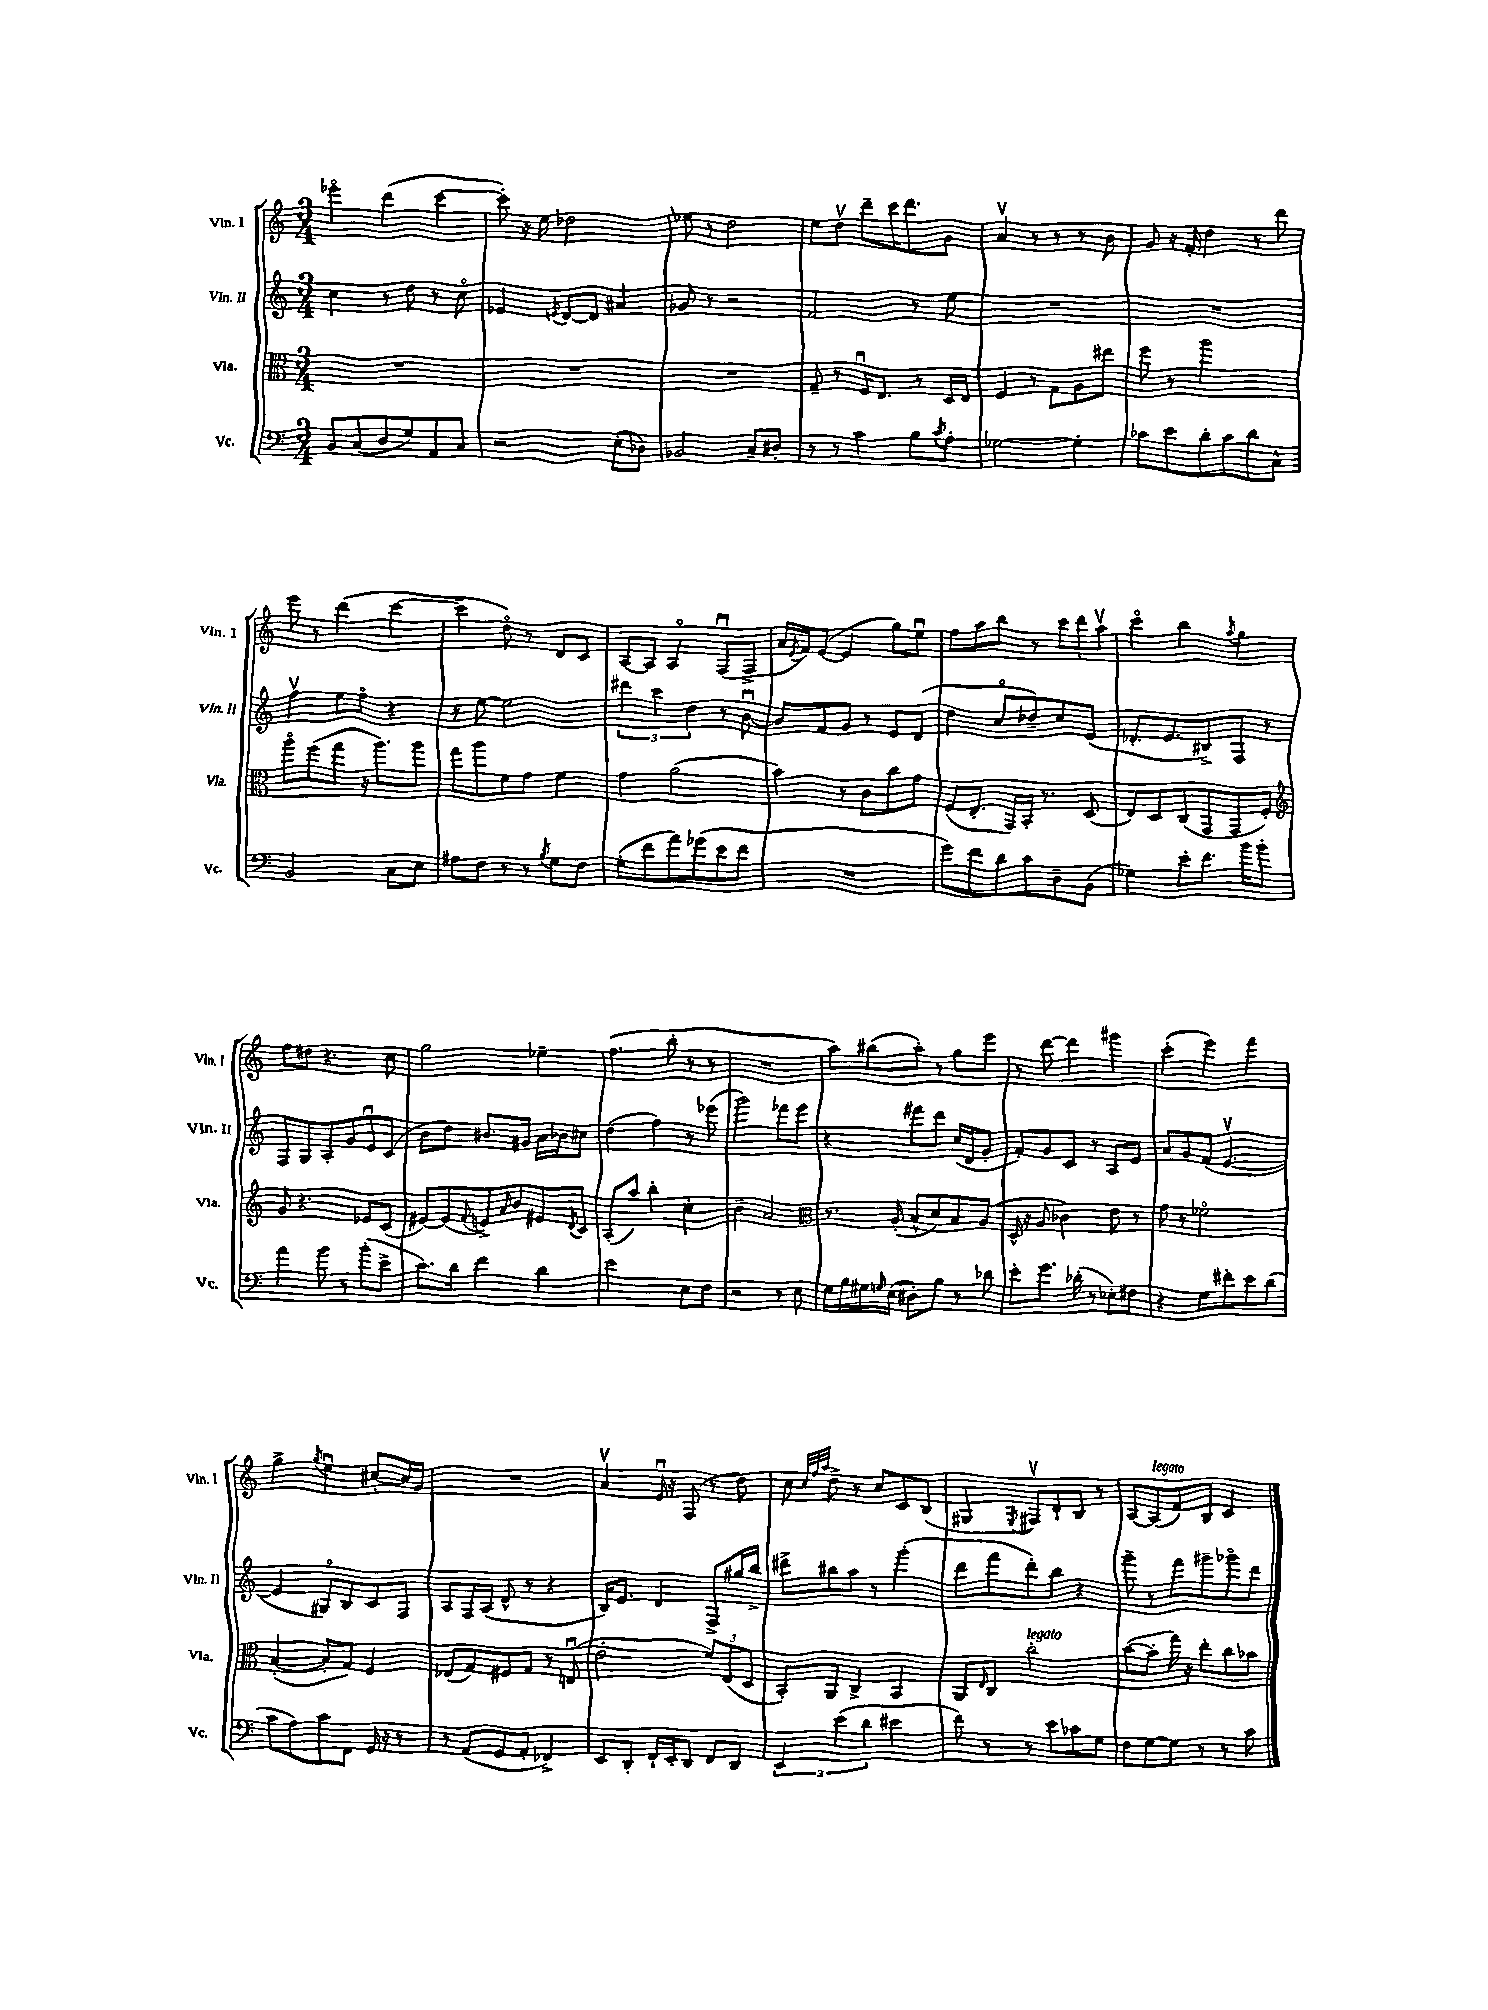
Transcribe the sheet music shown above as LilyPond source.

<<
\new StaffGroup <<
\new Staff = "s0" \with { instrumentName = "Vln. I" shortInstrumentName = "Vln. I" } {
    \clef treble \key c \major \numericTimeSignature \time 3/4
    ees'''4\flageolet d'''4( c'''4~ |
    c'''8-.) r16 e''16 des''2 |
    ees''8 r8 d''2 |
    e''8 d''8\upbow d'''8-- c'''16 d'''8. g'8 |
    a'4\upbow r8 r8 r8 b'8 |
    g'8 r16 f'16-. d''4 r8 d'''8 |
    e'''8 r8 d'''4( c'''4~ |
    c'''4-- d''8\flageolet) r8 d'8 c'8 |
    a8~ a8 a4\flageolet f8\downbow( f8-> |
    a'16 \acciaccatura { e'8 } f'16) e'8~( e'4 g''8) e''8\downbow |
    f''8 a''8 b''8 r8 \tuplet 3/2 { c'''8 d'''8 a''8\upbow } |
    c'''4\flageolet b''4 \acciaccatura { a''8 } g''4 |
    f''8 dis''8 r4. c''8 |
    g''2 ees''4-- |
    f''4.( b''8-. r8 r8 |
    R2. |
    a''8) bis''8( a''8-.) r8 g''8 e'''8 |
    r8 d'''8~ d'''4 gis'''4 |
    c'''4-.( e'''4) f'''4 |
    g''4-> \acciaccatura { g''8 } e''4\downbow cis''8~-. cis''16 g'16 |
    R2. |
    a'4\upbow e'16\downbow r16 f8( r8 d''8) |
    c''8 \grace { c''32 f''32 a''32 } d''8-> r8 c''8 c'8 b8( |
    gis4 \acciaccatura { e8 } fis8\upbow) d'8-! b8 r8 |
    a8~ a8^\markup { \italic "legato" }( f'8) b8 c'4 \bar "|." |
}
\new Staff = "s1" \with { instrumentName = "Vln. II" shortInstrumentName = "Vln. II" } {
    \clef treble \key c \major \numericTimeSignature \time 3/4
    c''4 r8 d''8 r8 c''8\flageolet |
    ees'4 \acciaccatura { e'8 } d'8~ d'8 ais'4 |
    ges'8 r8 r2 |
    f'2 r8 e''8 |
    R2. |
    R2. |
    f''4\upbow e''8 f''8\flageolet r4 |
    r8 e''8~ e''2 |
    \tuplet 3/2 { dis'''4 c'''4 d''4 } r8 b'8~\downbow |
    b'8 f'8 g'8 r8 e'8 d'8( |
    d''4 c''8\flageolet des''8--) c''8 e'8( |
    des'8.-. e'8. bis8->) f8 r8 |
    f8 g8 a8-. g'8 e'8\downbow c'8( |
    b'8 d''8) bis'8. gis'16 a'16 bes'16 cis''8 |
    d''4( f''4) r8 ees'''8( |
    g'''2) fes'''8 e'''8 |
    r4 fis'''8 d'''8 c''16( d'16 g'8-. |
    f'8-.) g'8 c'8 r8 a8 e'8 |
    a'8 g'8 f'8( e'4.~\upbow |
    e'4 gis8\flageolet) b8 c'8 f8 |
    a8 f16 a16( d'8-^ r8 r4 |
    b16) e'8. d'4 f8-> gis''16 b''16-> |
    dis'''8-> bis''8 a''8 r8 g'''4-.( |
    d'''8 f'''8 d'''8-.) b''8 r4 |
    g'''8-- r8 f'''8 gis'''8-- ges'''8\flageolet d'''8 \bar "|." |
}
\new Staff = "s2" \with { instrumentName = "Vla." shortInstrumentName = "Vla." } {
    \clef alto \key c \major \numericTimeSignature \time 3/4
    R2. |
    R2. |
    R2. |
    g8-- r8 f16\downbow e8. r8 d16 e16 |
    f4 r8 g8 a8 eis''8 |
    f''8 r8 a''2 |
    a''8\flageolet f''8( g''8 r16 a''8.) a''8 |
    g''8 a''8 f'8 g'8 f'4 |
    g'4 a'2( |
    b'4) r8 c'8 c''8 g'8 |
    f8( e8.-. g,16) b,16-. r8. d8( |
    e8) d8 c8( g,8 g,8 f8-.) |
    \clef treble g'8 r4. ees'8 c'8( |
    eis'8~) eis'8( \appoggiatura { f'8 } e'8->) \grace { a'16 } b'8 eis'8 \acciaccatura { d'8 } c'8 |
    a8-.( a''8) b''4-. c''4-. |
    b'4-- a'2 |
    \clef alto r8. a16-.( b8-^ d'8) b8 a8( |
    d16-^ r16 a8 ces'4) e'8 r8 |
    g'8 r8 fes'2\flageolet |
    b4~-.( b8-. g8) f4 |
    ees8( g8) fis8 g8 r8 e8\downbow( |
    e'2-. \tuplet 3/2 { f'8) e8( d8 } |
    b,8-.) a,8 c4-> b,4 |
    a,8 \grace { e16 } c8 c''2-.^\markup { \italic "legato" } |
    b'8~( b'8-. g''16) r16 e''8-. c''8 bes'8 \bar "|." |
}
\new Staff = "s3" \with { instrumentName = "Vc." shortInstrumentName = "Vc." } {
    \clef bass \key c \major \numericTimeSignature \time 3/4
    b,8 c8( d8 g8) a,8 c8 |
    r2 e8-.( des8) |
    bes,2 c8-- dis8-. |
    r8 r8 c'4 b8 \acciaccatura { c'8 } a8-. |
    ges2~ ges4-. |
    ces'8 e'8 d'8-. ces'8 d'8 c8-^ |
    b,2 c8 e8 |
    ais8 f8 r8 r8 \acciaccatura { b8 } g8 f8 |
    g8-.( f'8 a'8) ges'8( e'8 f'8 |
    R2. |
    g'8) f'8 d'8 c'8 d8-- b,8( |
    ges4) e'8-. f'8. b'16 b'8-. |
    a'4 b'8 r8 b'8-.( e'8-> |
    c'8.) d'16 f'4 d'4 |
    e'2 e8 f8 |
    r2 r8 e8 |
    g16 b16 gis16 \grace { g16 } e16( dis8-.) b8 r8 des'8 |
    e'8-. g'8. des'16-.( r8 ees8-.) fis8 |
    r4 g8 fis'8-. e'8 d'8( |
    c'8 a8) c'8 f,8 g,16 r16 r8 |
    r8 a,8( g,8 a,8-. fes,4->) |
    e,8 d,8-. f,16-! e,16-. d,8 f,8 d,8 |
    \tuplet 3/2 { e,4 e'4( d'4 } eis'4 |
    f'8) r8 r8 e'8 ces'8 g8 |
    f8 g8~ g8 r8 r8 c'8 \bar "|." |
}
>>
>>
\layout { \context { \Score \remove "Bar_number_engraver" } }
